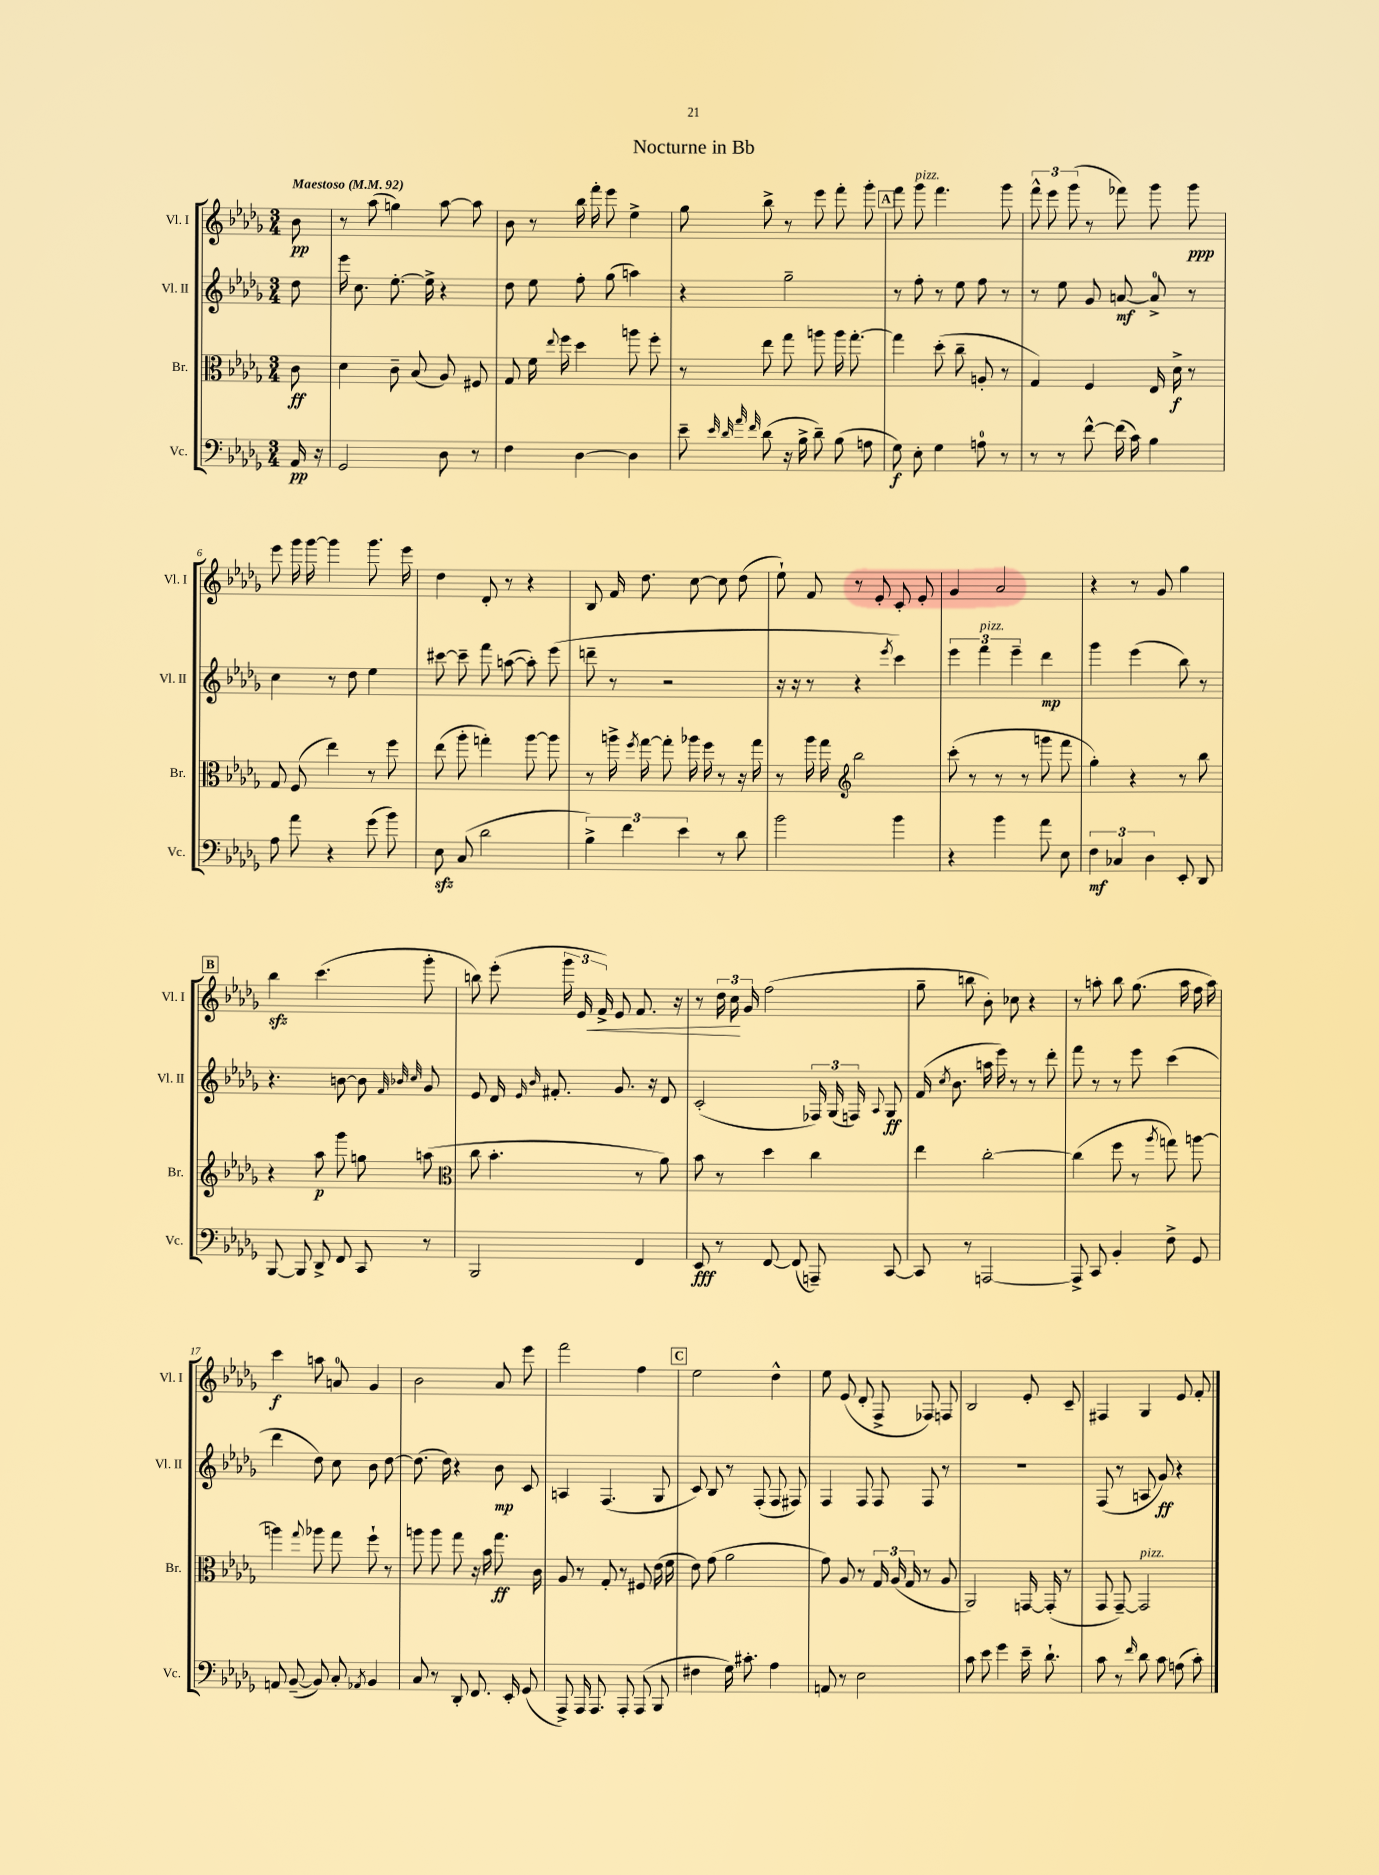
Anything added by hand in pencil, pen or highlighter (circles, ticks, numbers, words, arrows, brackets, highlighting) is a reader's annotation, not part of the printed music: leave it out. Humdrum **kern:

**kern	**dynam	**kern	**dynam	**kern	**dynam	**kern	**dynam
*part4	*part4	*part3	*part3	*part2	*part2	*part1	*part1
*staff4	*staff4	*staff3	*staff3	*staff2	*staff2	*staff1	*staff1
*I"Vc.	*	*I"Br.	*	*I"Vl. II	*	*I"Vl. I	*
*I'Vc.	*	*I'Br.	*	*I'Vl. II	*	*I'Vl. I	*
*clefF4	*	*clefC3	*	*clefG2	*	*clefG2	*
*k[b-e-a-d-g-]	*	*k[b-e-a-d-g-]	*	*k[b-e-a-d-g-]	*	*k[b-e-a-d-g-]	*
*M3/4	*	*M3/4	*	*M3/4	*	*M3/4	*
*MM92	*	*MM92	*	*MM92	*	*MM92	*
=	=	=	=	=	=	=	=
!	!	!	!	!	!	!LO:TX:a:B:t=Maestoso	!
16AA-/	pp	8c\	ff	8dd-\	.	8b-\	pp
16r	.	.	.	.	.	.	.
=1	=1	=1	=1	=1	=1	=1	=1
2GG-/	.	4d-\	.	16eee-\	.	8r	.
.	.	.	.	8.cc\	.	.	.
.	.	.	.	.	.	(8aa-\	.
.	.	8c~\	.	[8.ee-'\	.	4ggn\)	.
.	.	(8B-/	.	.	.	.	.
.	.	.	.	16ee-^\]	.	.	.
8D-\	.	8A-/)	.	4r	.	[8aa-\	.
8r	.	8F#X/	.	.	.	8aa-\]	.
=2	=2	=2	=2	=2	=2	=2	=2
4F\	.	8G-/	.	8dd-\	.	8b-\	.
.	.	16f\	.	8ee-\	.	8r	.
.	.	8qqee-/	.	.	.	.	.
.	.	16ff\	.	.	.	.	.
[4D-\	.	4dd-\	.	8ff'\	.	16bb-\	.
.	.	.	.	.	.	16fff'\	.
.	.	.	.	(8gg-\	.	8eee-\	.
4D-\]	.	8aan\	.	4aan\)	.	4ee-^\	.
.	.	8ff'\	.	.	.	.	.
=3	=3	=3	=3	=3	=3	=3	=3
8e-~\	.	8r	.	4r	.	8gg-\	.
32qqe-/	.	.	.	.	.	.	.
32qqd-/	.	.	.	.	.	.	.
32qqa-/	.	.	.	.	.	.	.
32qqf/	.	.	.	.	.	.	.
(8d-\	.	8ee-\	.	.	.	8bb-^\	.
16r	.	8gg-\	.	2gg-~\	.	8r	.
16B-^\	.	.	.	.	.	.	.
8d-~\)	.	8aan\	.	.	.	8eee-\	.
(8B-\	.	16aa\	.	.	.	8fff'\	.
.	.	[8.gg-'\	.	.	.	.	.
8An\	.	.	.	.	.	8ggg-'\	.
!!LO:REH:place=s1:t=A
=4	=4	=4	=4	=4	=4	=4	=4
8G-\)	f	4gg-\]	.	8r	.	8fff\	.
!	!	!	!	!	!	!LO:TX:a:i:t=pizz.	!
8E-'\	.	.	.	8ff'\	.	8ggg-\	.
4G-\	.	(8dd-'\	.	8r	.	4.fff\	.
.	.	8cc~\	.	8ee-\	.	.	.
8An\	.	8An'/	.	8ff\	.	.	.
8r	.	8r	.	8r	.	8ggg-\	.
=5	=5	=5	=5	=5	=5	=5	=5
8r	.	4G-/)	.	8r	.	12fff^^\	.
.	.	.	.	.	.	12eee-\	.
8r	.	.	.	8ee-\	.	.	.
.	.	.	.	.	.	(12ggg-\	.
[8f^^\	.	4F/	.	8g-/	.	8r	.
(16f\]	.	.	.	[8an/	mf	8fff-X\)	.
16c\)	.	.	.	.	.	.	.
4B-\	.	16E-/	.	8a^/]	.	8ggg-\	.
.	.	16d-^\	f	.	.	.	.
.	.	8r	.	8r	.	8ggg-\	ppp
!!LO:LB:g=z
=6	=6	=6	=6	=6	=6	=6	=6
8A-\	.	8G-/	.	4cc\	.	8eee-\	.
8a-\	.	(8F/	.	.	.	16ggg-\	.
.	.	.	.	.	.	[16ggg-\	.
4r	.	4ee-\)	.	8r	.	4ggg-\]	.
.	.	.	.	8dd-\	.	.	.
(8g-\	.	8r	.	4ee-\	.	8.ggg-\	.
8b-\)	.	8ff\	.	.	.	.	.
.	.	.	.	.	.	16eee-\	.
=7	=7	=7	=7	=7	=7	=7	=7
8E-zz\	.	(8ee-\	.	[8ccc#X\	.	4dd-\	.
(8C/	.	8aa-'\	.	8ccc#~\]	.	.	.
2d-\	.	4ggn'\)	.	8fff\	.	8d-'/	.
.	.	.	.	([8aan\	.	8r	.
.	.	[8aa-\	.	8aa'\])	.	4r	.
.	.	8aa-\]	.	(8eee-\	.	.	.
=8	=8	=8	=8	=8	=8	=8	=8
6B-^\)	.	8r	.	8dddn~\	.	8B-/	.
.	.	16aan^\	.	8r	.	16f/	.
6f\	.	.	.	.	.	.	.
.	.	8qff/	.	.	.	.	.
.	.	[16gg-\	.	.	.	8.dd-\	.
.	.	8gg-'\]	.	2r	.	.	.
6e-\	.	.	.	.	.	.	.
.	.	16aa-X\	.	.	.	[8cc\	.
.	.	16ff\	.	.	.	.	.
8r	.	8r	.	.	.	8cc\]	.
8d-\	.	16r	.	.	.	(8dd-\	.
.	.	16gg-\	.	.	.	.	.
=9	=9	=9	=9	=9	=9	=9	=9
2b-\	.	8r	.	16r	.	8ee-`\)	.
.	.	.	.	16r	.	.	.
.	.	16aa-\	.	8r	.	8f/	.
.	.	16gg-\	.	.	.	.	.
*	*	*clefG2	*	*	*	*	*
.	.	2bb-\	.	4r	.	8r	.
.	.	.	.	.	.	8e-'/	.
.	.	.	.	8qeee-/	.	.	.
4b-\	.	.	.	4ccc\)	.	8c'/	.
.	.	.	.	.	.	8e-'/	.
=10	=10	=10	=10	=10	=10	=10	=10
4r	.	(8ccc'\	.	6eee-\	.	4g-/	.
.	.	8r	.	.	.	.	.
!	!	!	!	!LO:TX:a:i:t=pizz.	!	!	!
.	.	.	.	6fff\	.	.	.
4b-\	.	8r	.	.	.	2a-/	.
.	.	.	.	6eee-~\	.	.	.
.	.	8r	.	.	.	.	.
8a-\	.	8gggn\	.	4ddd-\	mp	.	.
8E-\	.	8fff\	.	.	.	.	.
=11	=11	=11	=11	=11	=11	=11	=11
6F\	mf	4gg-'\)	.	4ggg-\	.	4r	.
6C-X/	.	.	.	.	.	.	.
.	.	4r	.	(4eee-\	.	8r	.
6D-\	.	.	.	.	.	.	.
.	.	.	.	.	.	8g-/	.
8EE-'/	.	8r	.	8bb-\)	.	4gg-\	.
8DD-/	.	8bb-\	.	8r	.	.	.
!!LO:LB:g=z
!!LO:REH:place=s1:t=B
=12	=12	=12	=12	=12	=12	=12	=12
[8BBB-/	.	4r	.	4.r	.	4bb-zz\	.
8BBB-/]	.	.	.	.	.	.	.
8DD-^/	.	8aa-\	p	.	.	(4.ccc\	.
8FF/	.	8ggg-\	.	[8bn\	.	.	.
8CC/	.	8ggn\	.	8b\]	.	.	.
.	.	.	.	32qqf/	.	.	.
.	.	.	.	32qqb-X/	.	.	.
.	.	.	.	32qqcc/	.	.	.
8r	.	(8aan\	.	8g-/	.	8ggg-'\	.
=13	=13	=13	=13	=13	=13	=13	=13
*	*	*clefC3	*	*	*	*	*
2BBB-/	.	8cc\	.	8e-/	.	8bbn\)	.
.	.	4.b-'\	.	16d-/	.	(8eee-'\	.
.	.	.	.	16qqe-/	.	.	.
.	.	.	.	16qqb-/	.	.	.
.	.	.	.	8.f#X'/	.	.	.
.	.	.	.	.	.	24ggg-\	.
.	.	.	.	.	.	24e-/	.
!	!	!	!	!	!	!	!LO:HP:b
.	.	.	.	.	.	24f^/)	<
.	.	.	.	8.g-/	.	8e-/	.
4FF/	.	8r	.	.	.	8.f/	.
.	.	.	.	16r	.	.	.
.	.	8a-\)	.	8d-/	.	.	.
.	.	.	.	.	.	16r	.
=14	=14	=14	=14	=14	=14	=14	=14
8EE-/	fff	8b-\	.	(2c'/	.	8r	.
8r	.	8r	.	.	.	24dd-\	.
.	.	.	.	.	.	24cc\	.
.	.	.	.	.	.	24g-/	[
[8FF/	.	4dd-\	.	.	.	(2ff\	.
(8FF/]	.	.	.	.	.	.	.
8AAAn~/)	.	4cc\	.	24F-X/)	.	.	.
.	.	.	.	(24G-/	.	.	.
.	.	.	.	24Fn/)	.	.	.
.	.	.	.	8qqA-/	.	.	.
[8CC/	.	.	.	8G-/	ff	.	.
=15	=15	=15	=15	=15	=15	=15	=15
8CC/]	.	4ee-\	.	(16f/	.	8gg-~\	.
.	.	.	.	8qcc/	.	.	.
.	.	.	.	8.b-\	.	.	.
8r	.	.	.	.	.	8bbn\	.
[2AAAn/	.	[2cc'\	.	16aan\	.	8b-'\)	.
.	.	.	.	16eee-\)	.	.	.
.	.	.	.	8r	.	8cc-X\	.
.	.	.	.	8r	.	4r	.
.	.	.	.	8ddd-'\	.	.	.
=16	=16	=16	=16	=16	=16	=16	=16
8AAA^/]	.	(4cc\]	.	8fff\	.	8r	.
8CC/	.	.	.	8r	.	8aan'\	.
4BB-'/	.	8ff\	.	8r	.	8bb-\	.
.	.	8r	.	8eee-\	.	(8.gg-\	.
.	.	8qaa-/	.	.	.	.	.
8F^\	.	8ggn\)	.	(4ccc\	.	.	.
.	.	.	.	.	.	16aa\	.
8GG-/	.	[8aan\	.	.	.	16ff\	.
.	.	.	.	.	.	16aa\)	.
!!LO:LB:g=z
=17	=17	=17	=17	=17	=17	=17	=17
8AAn/	.	4aan\]	.	4ddd-\	.	4ccc\	f
([8BB-~/	.	.	.	.	.	.	.
.	.	8qqgg-/	.	.	.	.	.
8BB-/])	.	8aa-X\	.	8dd-\)	.	8aan\	.
8C'/	.	8gg-\	.	8cc\	.	8an/	.
8qAA-X/	.	.	.	.	.	.	.
4BB-/	.	8ff`\	.	8b-\	.	4g-/	.
.	.	8r	.	[8dd-\	.	.	.
=18	=18	=18	=18	=18	=18	=18	=18
8C/	.	8aan\	.	(8.dd-\]	.	2b-\	.
8r	.	8aa\	.	.	.	.	.
.	.	.	.	16dd-\)	.	.	.
8DD-'/	.	8gg-\	.	4r	.	.	.
8.FF/	.	16r	.	.	.	.	.
.	.	16b-\	.	.	.	.	.
.	.	8.gg-\	ff	8b-\	mp	8a-/	.
16EE-'/	.	.	.	.	.	.	.
(8GG-/	.	.	.	8c/	.	8eee-\	.
.	.	16c\	.	.	.	.	.
=19	=19	=19	=19	=19	=19	=19	=19
8AAA-^/)	.	8A-/	.	4An/	.	2fff\	.
16AAA-/	.	8r	.	.	.	.	.
8.AAA-/	.	.	.	.	.	.	.
.	.	8G-'/	.	(4.F/	.	.	.
8AAA-'/	.	8r	.	.	.	.	.
(8AAA-/	.	8F#X/	.	.	.	4ff\	.
8BBB-/	.	(16e-\	.	8G-/	.	.	.
.	.	16f\	.	.	.	.	.
!!LO:REH:place=s1:t=C
=20	=20	=20	=20	=20	=20	=20	=20
4F#X\	.	8e-\)	.	8c/)	.	2ee-\	.
.	.	(8g-\	.	8B-/	.	.	.
16G-\)	.	2a-\	.	8r	.	.	.
8.c#X'\	.	.	.	.	.	.	.
.	.	.	.	(8F'/	.	.	.
4A-\	.	.	.	8F/	.	4dd-^^\	.
.	.	.	.	8F#X/)	.	.	.
=21	=21	=21	=21	=21	=21	=21	=21
8AAn/	.	8g-\)	.	4F/	.	8ee-\	.
8r	.	8A-/	.	.	.	(8e-/	.
2E-\	.	8r	.	8F/	.	8d-'/	.
.	.	24G-/	.	8F/	.	8F^/	.
.	.	(24A-/	.	.	.	.	.
.	.	24G-/	.	.	.	.	.
.	.	8r	.	8F/	.	8F-X/)	.
.	.	8A-/	.	8r	.	8Fn/	.
=22	=22	=22	=22	=22	=22	=22	=22
8c\	.	2AA-/)	.	2.r	.	2B-/	.
8e-\	.	.	.	.	.	.	.
4g-\	.	.	.	.	.	.	.
16e-~\	.	[16GGn/	.	.	.	8e-'/	.
8.d-`\	.	(16GG'/]	.	.	.	.	.
.	.	8r	.	.	.	8c~/	.
=23	=23	=23	=23	=23	=23	=23	=23
8c\	.	8GG-/	.	(8F/	.	4F#X/	.
8r	.	[8GG-~/)	.	8r	.	.	.
16qqf/	.	.	.	.	.	.	.
!	!	!LO:TX:a:i:t=pizz.	!	!	!	!	!
8d-\	.	2GG-/]	.	8An/	.	4G-/	.
8c\	.	.	.	8g-/)	ff	.	.
(8An\	.	.	.	4r	.	8e-/	.
8c'\)	.	.	.	.	.	8f'/	.
==	==	==	==	==	==	==	==
*-	*-	*-	*-	*-	*-	*-	*-
